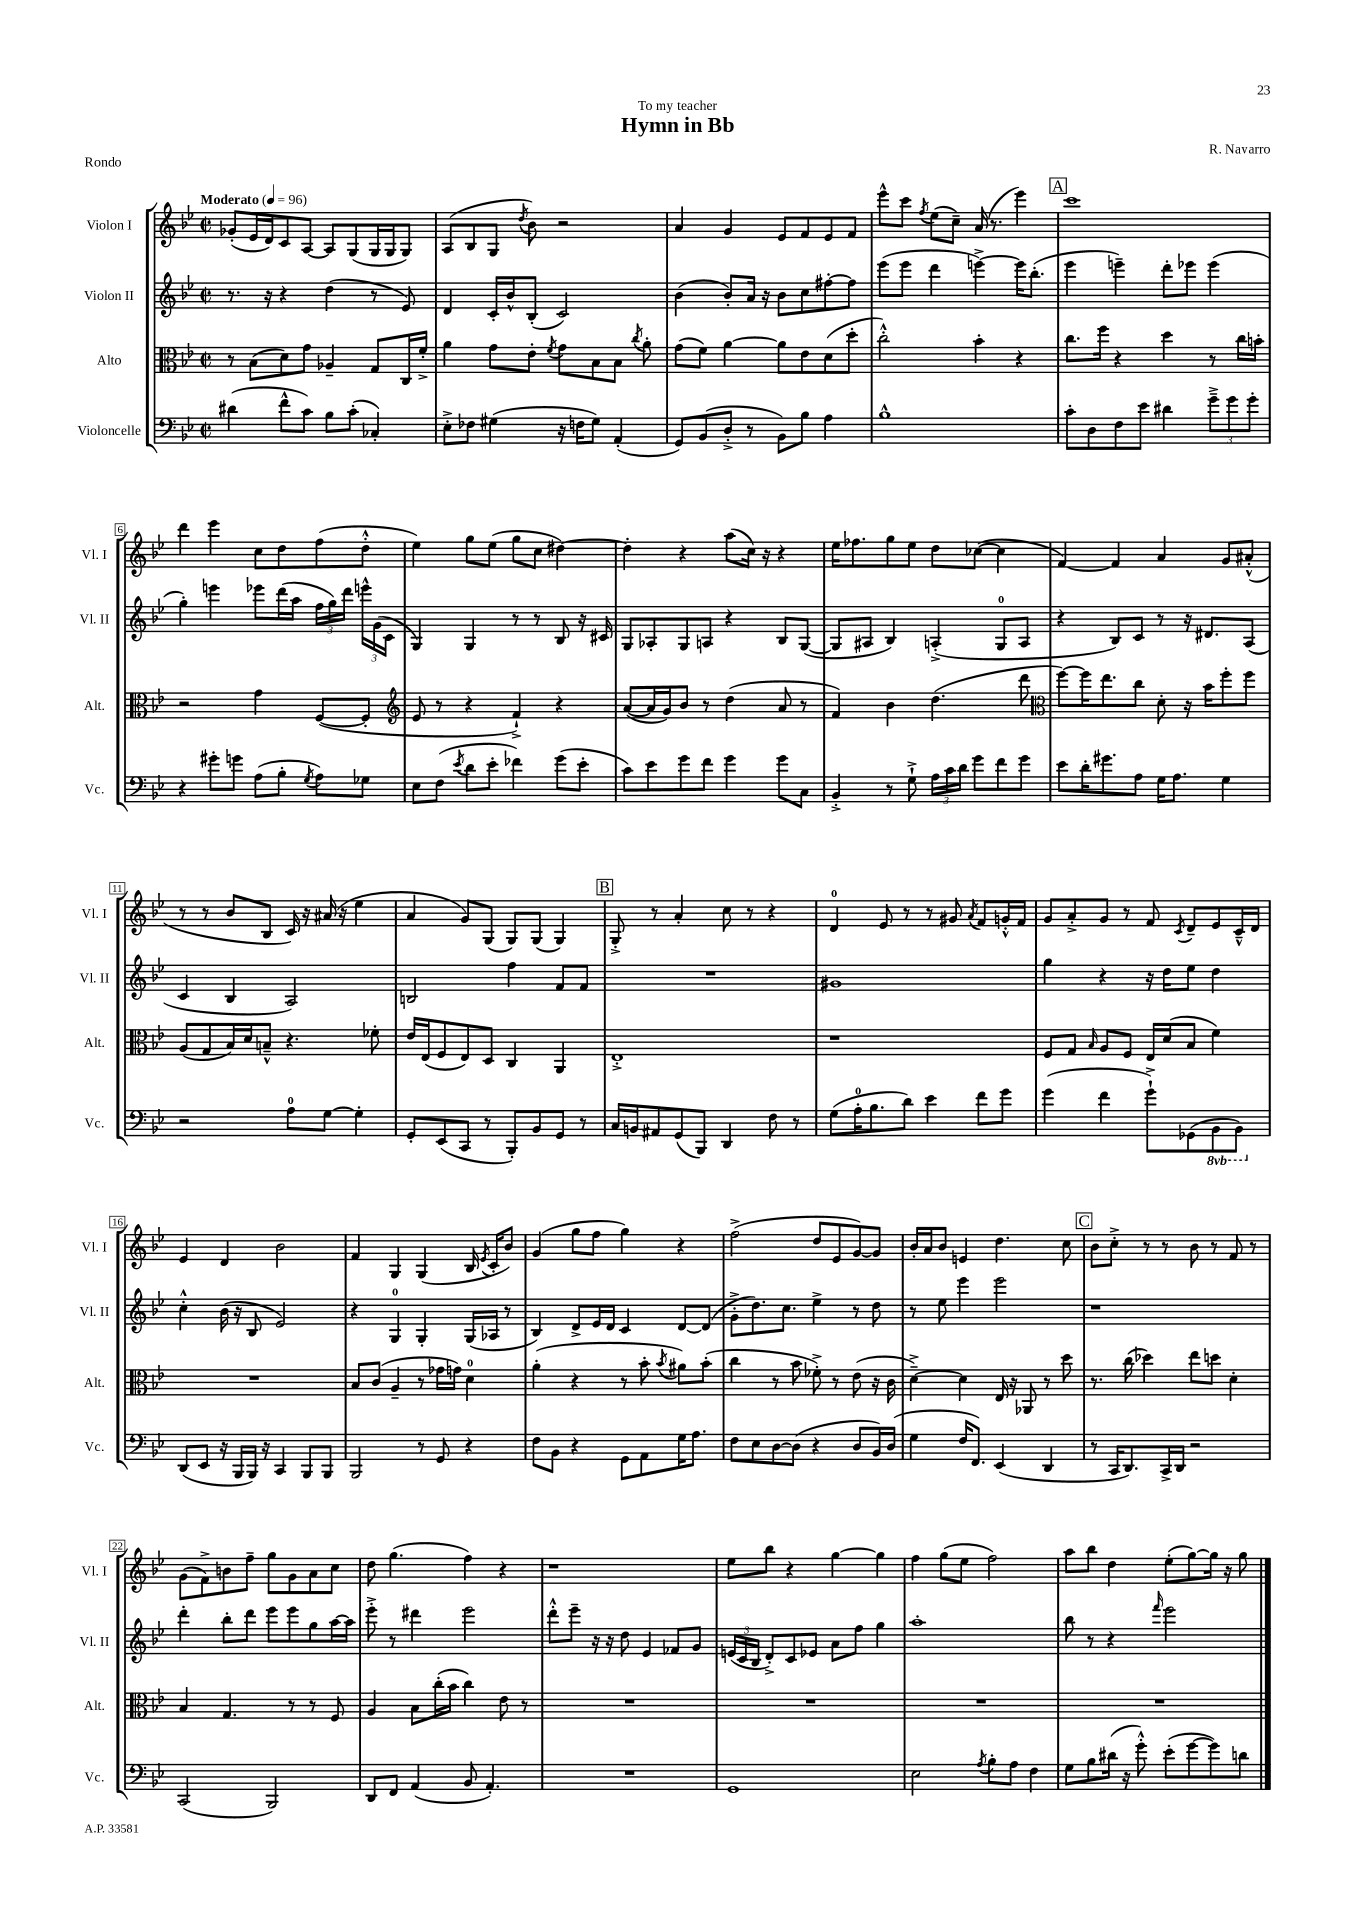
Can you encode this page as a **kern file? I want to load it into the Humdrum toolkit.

**kern	**kern	**kern	**kern
*staff4	*staff3	*staff2	*staff1
*clefF4	*clefC3	*clefG2	*clefG2
*k[b-e-]	*k[b-e-]	*k[b-e-]	*k[b-e-]
*M2/2	*M2/2	*M2/2	*M2/2
*met(c|)	*met(c|)	*met(c|)	*met(c|)
*MM96	*MM96	*MM96	*MM96
(4d#\	8r	8.r	(8g-'/L
.	(8B-\L	.	16e-/L
.	.	16r	16d/J)
8f^^\L	8d\)	4r	8c/
8c\J)	8g\J	.	[8A/J
8B-\L	4A-~/	(4dd\	8A/]L
(8c'\J	.	.	(8G/
4C-'/)	8G/L	8r	16G/L
.	.	.	16G/J
.	16C/L	8e-/)	8G/J)
.	16f'^/JJ	.	.
=	=	=	=
8E-'^\L	4a\	4d/	(8A/L
8F-\J	.	.	8B-/
(4G#\	8g\L	16c'/LL	8G/J
.	.	16b-^^/J	.
.	.	.	8qdd/
.	8e-'\J	(8B-'/J	8b-\)
.	8qf/	.	.
16r	8g\L	2c/)	2r
16F\LK	.	.	.
8G#\J)	8B-\	.	.
(4AA'/	8B-\J	.	.
.	8qcc/	.	.
.	8a'\	.	.
=	=	=	=
8GG/L)	(8g\L	(4b-\	4a/
(8BB-/	8f\J)	.	.
8D'^/J	[4a\	8b-'/L)	4g/
8r	.	16a/Jk	.
.	.	16r	.
8BB-\L)	8a\]L	8b-\L	8e-/L
8B-\J	8e-\	8cc\	8f/
4A\	(8d\	[8ff#'\	8e-/
.	8dd'\J	8ff#\]J	8f/J
=	=	=	=
1B-^^	2cc'^^\)	(8eee-\L	8eee-^^\L
.	.	8eee-\J	8ccc\J
.	.	.	8qff/
.	.	4ddd\	(8ee-\L
.	.	.	8cc~\J)
.	4b-'\	[4eee^\)	(16a/
.	.	.	8.r
.	4r	16eee\]LK	4eee-\)
.	.	(8.bb-'\J	.
=	=	=	=
8c'\L	8.cc\L	4eee-\	1ccc
8D\	.	.	.
.	16ff\Jk	.	.
8F\	4r	4eee~\)	.
8e-\J	.	.	.
4d#\	4dd\	8ddd'\L	.
.	.	8eee-\J	.
12g~^\L	8r	(4eee-\	.
12g\	.	.	.
.	16cc\LL	.	.
12g'\J	.	.	.
.	16b'\JJ	.	.
=	=	=	=
4r	2r	4gg'\)	4ddd\
8g#'\L	.	4eee\	4eee-\
8g\J	.	.	.
(8A\L	4g\	8eee-\L	8cc\L
8B-'\J	.	(16ddd\L	8dd\
.	.	16aa\JJ	.
8qG/	.	.	.
8A\L)	([8F/L	24ff\LL	(8ff\
.	.	24gg\)	.
.	.	24ddd\JJ	.
8G-\J	8F'/]J	24eee^^\LL	8dd'^^\J
.	.	(24g\	.
.	.	24c\JJ	.
=	=	=	=
*	*clefG2	*	*
8E-\L	8e-/	4G/)	4ee-\)
(8F\J	8r	.	.
8qe-/	.	.	.
8d\L	4r	4G/	8gg\L
8e-'\J	.	.	(8ee-\J
4f-\)	4f`^/)	8r	8gg\L
.	.	8r	8cc\J
(8g\L	4r	8B-/	[4dd#\)
8e-'\J	.	16r	.
.	.	16c#/	.
=	=	=	=
8c\L)	([8a/L	8G/L	4dd#'\]
8e-\	16a/]L	8A-'/	.
.	16g/J)	.	.
8g\	8b-/J	8G/	4r
8f\J	8r	8A/J	.
4g\	(4dd\	4r	(8aa\L
.	.	.	16cc\Jk)
.	.	.	16r
8g\L	8a/	8B-/L	4r
8C\J	8r	([8G/J	.
=	=	=	=
4BB-'^/	4f/)	8G/]L	16ee-\LK
.	.	.	8.ff-\
.	.	8A#/J	.
8r	4b-\	4B-/)	8gg\
8G`^\	.	.	8ee-\J
24A\LL	(4.dd\	(4A'^/	8dd\L
24c\	.	.	.
24d\JJ	.	.	.
8g\L	.	.	([8cc-\J
8f\	.	8G/L	4cc-\]
8g\J	8ddd\	8A/J	.
=	=	=	=
*	*clefC3	*	*
8e-\L	[8ff\L)	4r	[4f/)
16d'\K	16ff\]K	.	.
8.g#\	8.ee-\	.	.
.	.	8B-/L)	4f/]
8A\J	8cc\J	8c/J	.
16G\LK	8d'\	8r	4a/
8.A\J	.	.	.
.	16r	16r	.
.	16b-\LK	8.d#/L	.
4G\	8ff'\	.	8g/L
.	8ff\J	(8A/J	(8a#'^^/J
=	=	=	=
2r	(8A/L	4c/	8r
.	8G/	.	8r
.	16B-/L)	4B-/	8b-/L
.	16d/J	.	.
.	8B~^^/J	.	8B-/J
8A\L	4.r	2A/)	16c/)
.	.	.	16r
[8G\J	.	.	(16a#/
.	.	.	16r
4G'\]	.	.	4ee-\
.	8f-'\	.	.
=	=	=	=
8GG'/L	16e-/LL	2B/	4a/
.	(16E-/J	.	.
(8EE-/	8F/	.	.
8CC/J	8E-/)	.	8g/L)
8r	8D/J	.	(8G/J
8BBB-'/L)	4C/	4ff\	8G/L)
8BB-/	.	.	(8G/J
8GG/J	4AA/	8f/L	4G/)
8r	.	8f/J	.
=	=	=	=
16C/LL	1E-'^	1r	8G'^/
16BB/J	.	.	.
8AA#/	.	.	8r
(8GG/	.	.	4a'/
8BBB-/J)	.	.	.
4DD/	.	.	8cc\
.	.	.	8r
8F\	.	.	4r
8r	.	.	.
=	=	=	=
(8G\L	1r	1g#	4d/
16A'\K	.	.	.
8.B-\	.	.	.
.	.	.	8e-/
8d\J)	.	.	8r
4e-\	.	.	8r
.	.	.	8g#/
.	.	.	8qa/
8f\L	.	.	8f/L
8g\J	.	.	16g'^^/L
.	.	.	16f/JJ
=	=	=	=
(4g\	8F/L	4gg\	8g/L
.	8G/J	.	8a'^/
.	16qqB-/	.	.
4f\	8A/L	4r	8g/J
.	8F/J	.	8r
8g`^\L)	16E-/LL	16r	8f/
.	(16d/J	16dd\LK	.
.	.	.	8qc/
(8GG-\	8B-/J	8ee-\J	8d~/L
8BBB-\	4f\)	4dd\	8e-/
8BBB-\J)	.	.	16c~^^/L
.	.	.	16d/JJ
=	=	=	=
(8DD/L	1r	4cc'^^\	4e-/
8EE-/J	.	.	.
16r	.	(16b-\	4d/
16BBB-/LL	.	16r	.
16BBB-/JJ)	.	8B-/	.
16r	.	.	.
4CC/	.	2e-/)	2b-\
8BBB-/L	.	.	.
8BBB-/J	.	.	.
=	=	=	=
2BBB-/	8B-/L	4r	4f/
.	(8c/J	.	.
.	4A~/	4G/	4G/
8r	8r	4G'/	(4G/
8GG/	16g-\LL	.	.
.	16g\JJ)	.	.
4r	4d\	(16G/LL	16B-/
.	.	.	8qe-/
.	.	16A-/JJ	16c'/LK
.	.	8r	8b-/J)
=	=	=	=
8F\L	(4a'\	4B-/)	(4g/
8BB-\J	.	.	.
4r	4r	8d^/L	8gg\L
.	.	16e-/L	8ff\J
.	.	16d/JJ	.
8GG\L	8r	4c/	4gg\)
8AA\	8b-'\	.	.
.	8qb-/	.	.
16G\K	8a#\L)	[8d/L	4r
8.A\J	.	.	.
.	(8b-'\J	(8d/]J	.
=	=	=	=
8F\L	4cc\	8g'^\L	(2ff^\
8E-\	.	8.dd\)	.
[8D\	8r	.	.
.	.	8.cc\J	.
(8D\]J	8b-\	.	.
4r	8f-'^\)	4ee-^\	8dd/L
.	8r	.	8e-/
8D/L	(8e-\	8r	[8g/)
16BB-/L)	16r	8dd\	8g/]J
(16D/JJ	16c\	.	.
=	=	=	=
4G\	[4d~^\)	8r	16b-'/LL
.	.	.	16a/J
.	.	8ee-\	8b-/J
16F/LK	4d\]	4eee-\	4e/
8.FF/J)	.	.	.
(4EE-/	16E-/	2eee-\	4.dd\
.	16r	.	.
.	8AA-/	.	.
4DD/	8r	.	.
.	8dd\	.	8cc\
=	=	=	=
8r	8.r	1r	8b-\L
16CC/LK	.	.	8cc'^\J
8.DD/)	(16cc\	.	.
.	4dd-\)	.	8r
16CC^/L	.	.	8r
16DD/JJ	.	.	.
2r	8ee-\L	.	8b-\
.	8dd\J	.	8r
.	4d'\	.	8f/
.	.	.	8r
=	=	=	=
(2CC/	4B-/	4ddd'\	(8g\L
.	.	.	8f^\)
.	4.G/	8bb-'\L	8b\
.	.	8ddd\J	8ff~\J
2BBB-/)	.	8eee-\L	8gg\L
.	8r	8eee-\	8g\
.	8r	8gg\	8a\
.	8F/	[16aa\L	8cc\J
.	.	16aa\]JJ	.
=	=	=	=
8DD/L	4A/	8eee-'^\	8dd\
8FF/J	.	8r	(4.gg\
(4AA/	8B-\L	4ddd#\	.
.	(16cc'\L	.	.
.	16b-\JJ	.	.
8BB-/	4cc\)	2eee-\	4ff\)
4.AA'/)	.	.	.
.	8e-\	.	4r
.	8r	.	.
=	=	=	=
1r	1r	8ddd'^^\L	1r
.	.	8eee-~\J	.
.	.	16r	.
.	.	16r	.
.	.	8dd\	.
.	.	4e-/	.
.	.	8f-/L	.
.	.	8g/J	.
=	=	=	=
1GG	1r	(24e/LL	8ee-\L
.	.	24c/	.
.	.	24B-/JJ	.
.	.	8d'^/L)	8bb-\J
.	.	8c/	4r
.	.	8e-/J	.
.	.	8a\L	[4gg\
.	.	8ff\J	.
.	.	4gg\	4gg\]
=	=	=	=
2E-\	1r	1aa'	4ff\
.	.	.	(8gg\L
.	.	.	8ee-\J
8qA/	.	.	.
8B-'\L	.	.	2ff\)
8A\J	.	.	.
4F\	.	.	.
=	=	=	=
8G\L	1r	8bb-\	8aa\L
8B-\	.	8r	8bb-\J
(16d#\Jk	.	4r	4dd\
16r	.	.	.
8g'^^\)	.	.	.
.	.	16qqfff/	.
(8e-'\L	.	2eee-\	(8ee-'\L
[8g\	.	.	[8gg\)
8g\])	.	.	16gg\]Jk
.	.	.	16r
8d\J	.	.	8gg\
==	==	==	==
*-	*-	*-	*-
